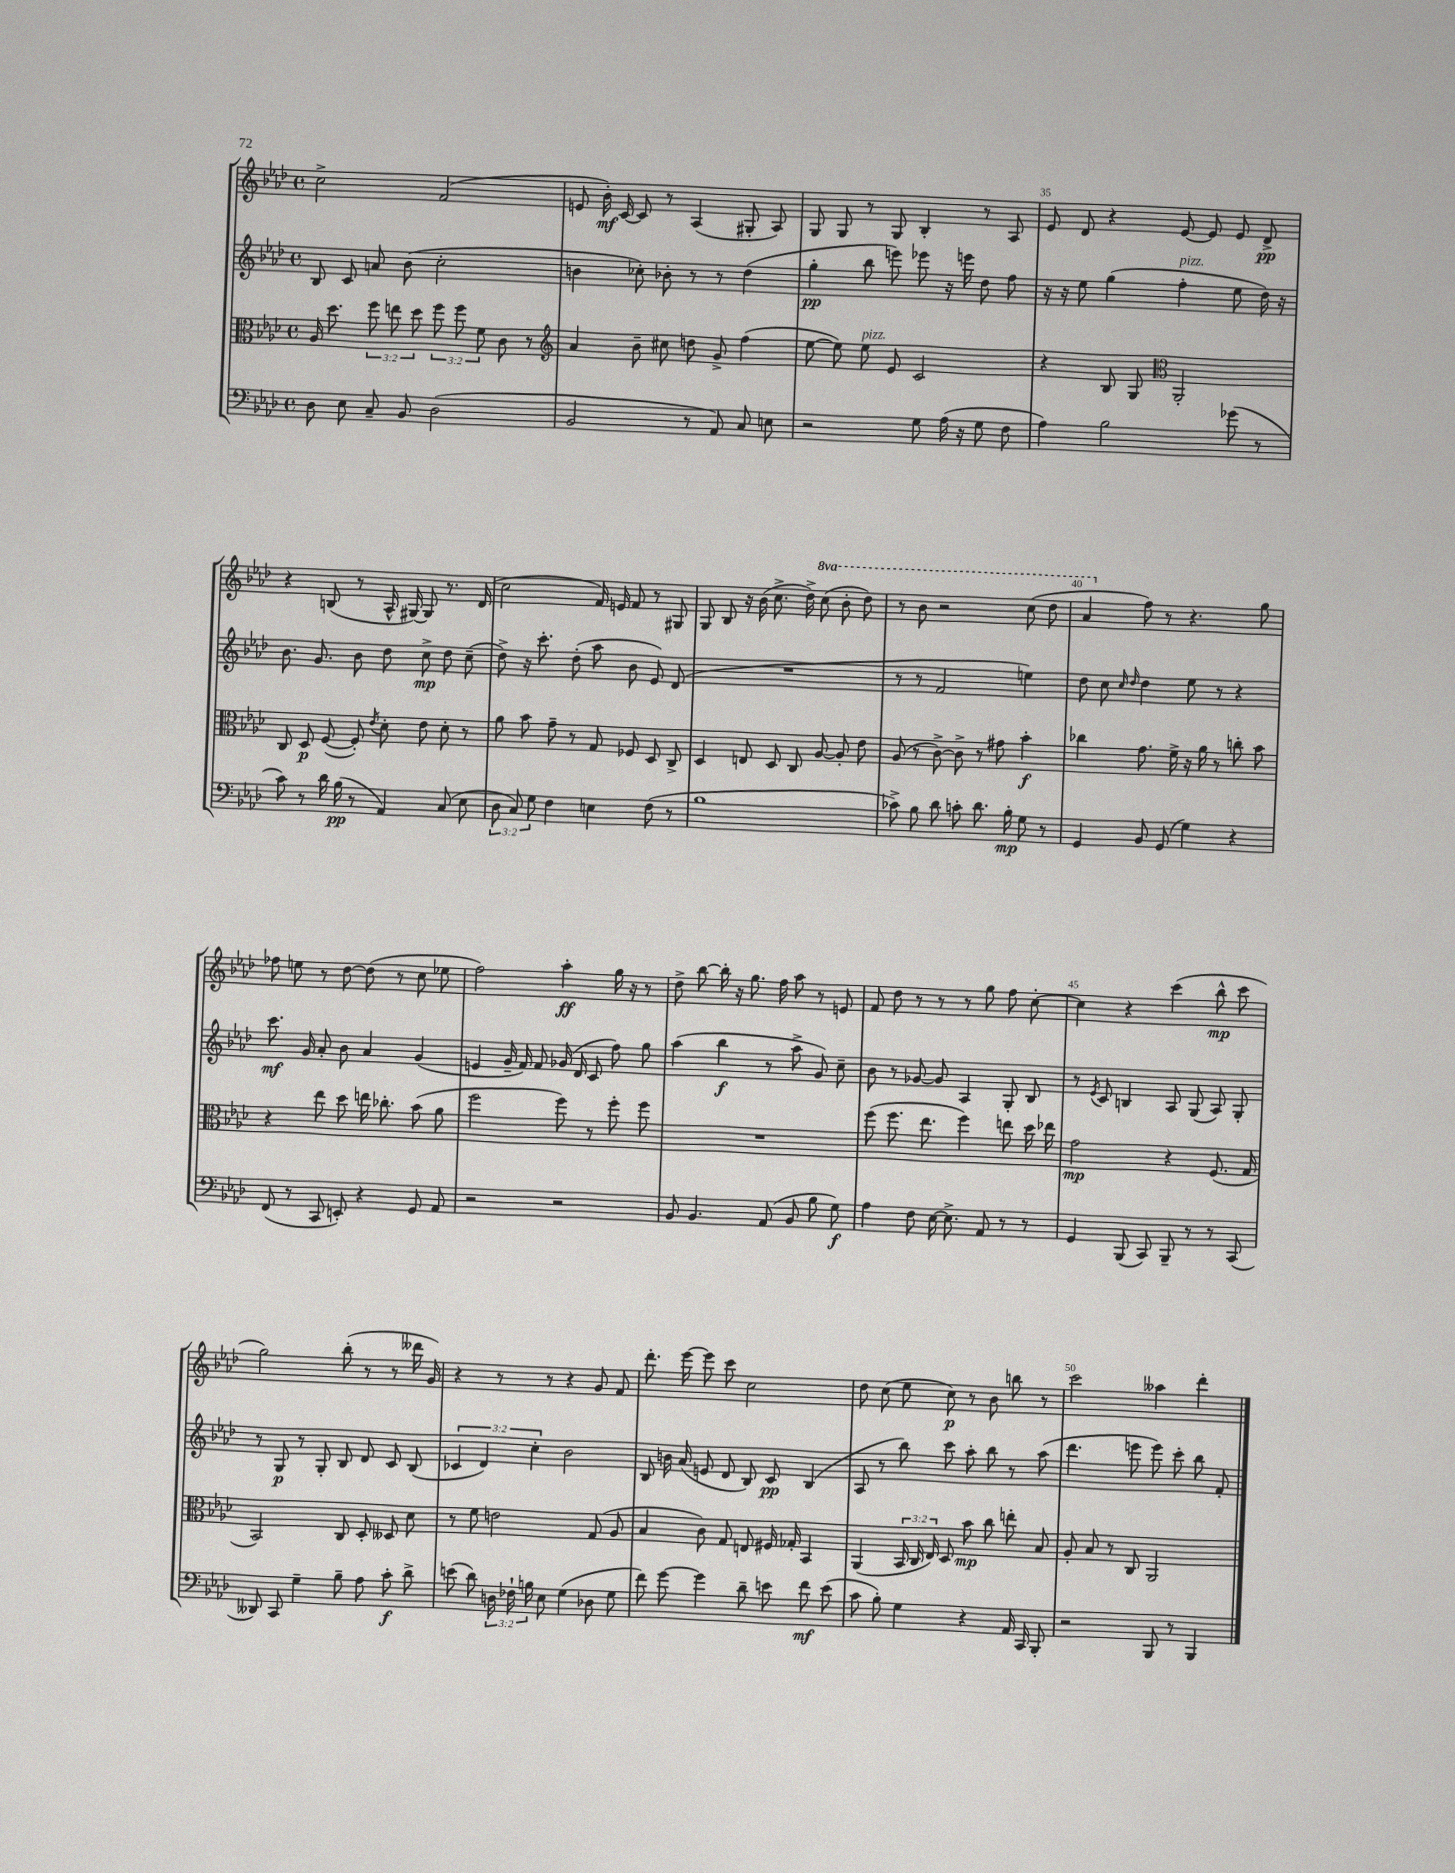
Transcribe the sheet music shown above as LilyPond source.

<<
\new StaffGroup <<
\new Staff = "s0" {
    \clef treble \key aes \major \defaultTimeSignature \time 4/4 \set Staff.ottavationMarkups = #ottavation-simple-ordinals
    \autoBeamOff c''2-> f'2( |
    e'8 bes'16-.\mf) c'16~ c'8 r8 aes4( gis8-. aes8) |
    g8 g8 r8 g8 bes4-. r8 aes8 |
    ees'8 des'8 r4 ees'8~ ees'8 ees'8 des'8->\pp |
    r4 b8( r8 aes16-^ gis16~) gis8 r8. des'16( |
    c''2 f'16) e'16 f'8 r8 gis8 |
    g8 bes8 r16 bes'16( c''8.-> des''16->) \ottava #1 c'''8( bes''8-. des'''8) |
    r8 bes''8 r2 c'''8( des'''8 |
    aes''4 \ottava #0 f''8) r8 r4. g''8 |
    fes''8 e''8 r8 des''8~ des''8( r8 c''8 ees''8 |
    f''2) aes''4-.\ff g''16 r16 r8 |
    des''8-> bes''8~ bes''16-. r16 g''8. f''16 aes''8 r8 e'8 |
    f'8 des''8 r8 r8 r8 g''8 f''8 c''8~-. |
    c''4 r4 c'''4( bes''8-^\mp c'''8 |
    g''2) bes''8-.( r8 r8 deses'''16 g'16) |
    r4 r8 r8 r4 g'8 f'8 |
    des'''8.-. ees'''16~ ees'''8 c'''8 c''2 |
    des''8 c''8( ees''8 c''8\p) r8 bes'8 b''8 r8 |
    c'''2 aeses''4 des'''4-. \bar "|." |
}
\new Staff = "s1" {
    \clef treble \key aes \major \defaultTimeSignature \time 4/4 \override Staff.TupletNumber.text = #tuplet-number::calc-fraction-text
    \autoBeamOff bes8 c'8 a'8 bes'8( c''2-. |
    b'4 ces''8-.) bes'8-. r8 r8 des''4( |
    g''4-.\pp bes''8 e'''8) ees'''8 r16 e'''16 des''8 f''8 |
    r16 r16 ees''8 g''4( f''4-.^\markup { \italic "pizz." } ees''8 des''16) r16 |
    bes'8. g'8. bes'8 des''8 c''8->\mp des''8 c''8--( |
    des''8->) r16 c'''8.-. des''8-.( aes''8 bes'8 ees'8) des'8( |
    R1 |
    r8 r8 f'2 e''4) |
    des''8 c''8 \grace { c''16 des''16 } des''4 ees''8 r8 r4 |
    c'''8.\mf g'16 aes'8-. bes'8 aes'4 g'4( |
    e'4 g'16-- f'16) f'8 ges'16( des'16 c'8 f''8) g''8 |
    aes''4( bes''4\f r8 aes''8-> g'8) c''8-- |
    bes'8 r8 ges'8~ ges'8 aes4 g8-. bes8 |
    r8 \acciaccatura { ees'8 } c'8 b4 aes8 g8( aes8) g8-. |
    r8 g8\p r8 g8-. bes8 des'8 c'8 bes8( |
    \tuplet 3/2 { ces'4 des'4) c''4-. } bes'2 |
    bes8 b'16 aes'16( e'8 des'8 bes8) c'8\pp bes4( |
    aes8 r8 bes''8) c'''8 aes''8-. bes''8 r8 aes''8( |
    des'''4. e'''8 e'''8) c'''8-. bes''8 f'8-. \bar "|." |
}
\new Staff = "s2" {
    \clef alto \key aes \major \defaultTimeSignature \time 4/4 \override Staff.TupletNumber.text = #tuplet-number::calc-fraction-text
    \autoBeamOff aes16 des''8. \tuplet 3/2 { f''8 e''8 des''8 } \tuplet 3/2 { f''8 f''8 f'8 } c'8 r8 |
    \clef treble aes'4 bes'8-- cis''8 d''8 g'8-> f''4( |
    ees''8~ ees''8) ees''8^\markup { \italic "pizz." } ees'8 c'2 |
    r4 bes8 g8 \clef alto aes,2-. |
    c8 des8\p f8~( f8-.) \acciaccatura { ees'8 } des'8-. ees'8 des'8-. r8 |
    aes'8 bes'8 g'8-- r8 g8 fes8 des8 c8-> |
    des4 e8 des8 c8 aes8~ aes8-. ees'8 |
    aes8( r8 c'8~->) c'8-> r8 gis'8 bes'4-.\f |
    ces''4 g'8. f'16-> r16 aes'16 r8 c''8-. bes'8 |
    r4 ees''8 des''8 e''16 ces''8.-. bes'8( aes'8 |
    f''2 f''8) r8 f''8-. f''8 |
    R1 |
    f''8( f''8. ees''8. f''4) e''8 des''16 ees''16 |
    g'2\mp r4 f8.( g16 |
    bes,2) c8 des8-. deses8 des'8 |
    r8 f'8 e'2 g8( aes8 |
    bes4 c'8) g8 e8 fis16 ges16-. bes,4 |
    aes,4( \tuplet 3/2 { bes,16 c16 ees16) } des8 bes'8\mp c''8 e''8-. bes8 |
    aes8-. bes8 r8 c8 aes,2 \bar "|." |
}
\new Staff = "s3" {
    \clef bass \key aes \major \defaultTimeSignature \time 4/4 \override Staff.TupletNumber.text = #tuplet-number::calc-fraction-text
    \autoBeamOff des8 ees8 c8-- bes,8 des2( |
    bes,2 r8 aes,8) c8 e8 |
    r2 g8 aes16( r16 g8 f8 |
    aes4) bes2 ges'8( r8 |
    c'8) r8 des'16 bes16\pp( r8 aes,4) c8( ees8 |
    \tuplet 3/2 { des8 c8) g8 } f4 e4 f8( r8 |
    bes1 |
    ces'8->) bes8 des'8 c'8-. des'8. bes16-.\mp g8 r8 |
    g,4 bes,8 g,8( g4) r4 |
    f,8( r8 c,8 e,8-.) r4 g,8 aes,8 |
    r2 r2 |
    bes,8 bes,4. aes,8( bes,8 bes8 g8\f) |
    aes4 f8 ees16~ ees8.-> aes,8 r8 r8 |
    g,4 bes,,8( c,8) bes,,8-- r8 r8 c,8( |
    deses,8) c,8 g4-- bes8-- aes8 c'8-.\f des'8-> |
    e'8( des'8) \tuplet 3/2 { d16 fes16-! b16 } ees8 g4( des8 g8 |
    f'8) g'8~ g'4 des'8-- e'8 f'8\mf e'8( |
    c'8 bes8-.) g4 r4 aes,16 c,16 bes,,8-. |
    r2 bes,,8 r8 bes,,4 \bar "|." |
}
>>
>>
\layout { \context { \Score currentBarNumber = #32 \override BarNumber.break-visibility = ##(#f #t #t) barNumberVisibility = #(every-nth-bar-number-visible 5) } }
